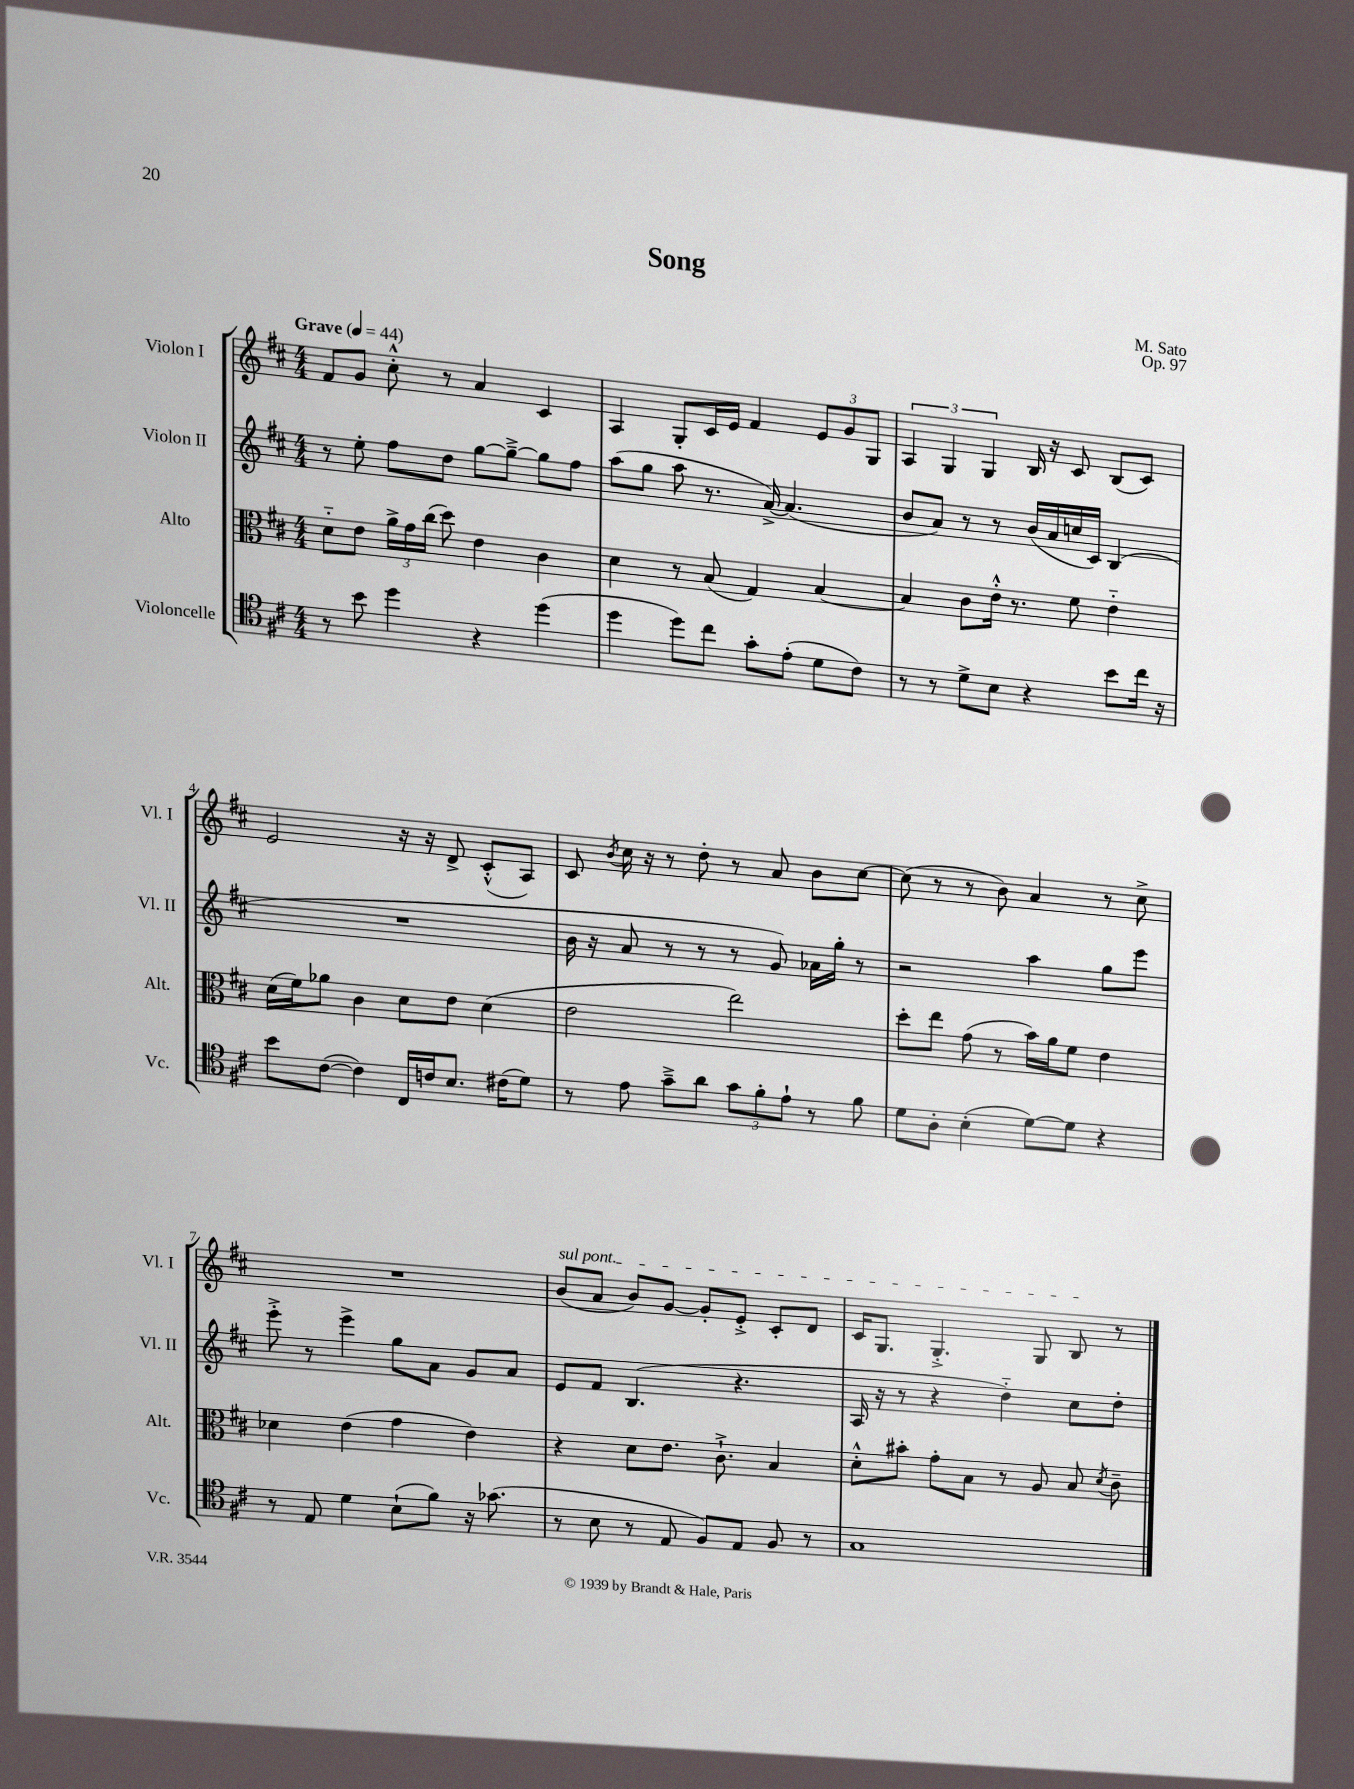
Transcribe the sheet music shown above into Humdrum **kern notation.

**kern	**kern	**kern	**kern
*part4	*part3	*part2	*part1
*staff4	*staff3	*staff2	*staff1
*I"Violoncelle	*I"Alto	*I"Violon II	*I"Violon I
*I'Vc.	*I'Alt.	*I'Vl. II	*I'Vl. I
*clefC4	*clefC3	*clefG2	*clefG2
*k[f#c#]	*k[f#c#]	*k[f#c#]	*k[f#c#]
*M4/4	*M4/4	*M4/4	*M4/4
*MM44	*MM44	*MM44	*MM44
=1	=1	=1	=1
!	!	!	!LO:TX:a:B:t=Grave
8r	8d\L	8r	8f#/L
8b\	8e\J	8ee'\	8g/J
4dd\	24a^\LL	8ff#\L	8cc#'^^\
.	24g\	.	.
.	(24cc#\JJ	.	.
.	8dd\)	8dd\J	8r
4r	4e\	[8gg\L	4a/
.	.	8gg~^\J_	.
(4dd\	4c#\	8gg\L]	4c#/
.	.	8ff#\J	.
=2	=2	=2	=2
4dd\	4d\	(8aa\L	4A/
.	.	8gg\J	.
8dd\L)	8r	8aa\	8G'/L
8cc#\J	(8B/	8.r	16c#/L
.	.	.	16e/JJ
8g'\L	4G/)	.	4f#/
.	.	[16a^/)	.
(8e'\J	.	(4.a/]	.
8d\L	[4B/	.	12e/L
.	.	.	12g/
8c#\J)	.	.	.
.	.	.	12G/J
=3	=3	=3	=3
8r	4B/]	8b/L	6A/
8r	.	8a/J)	.
.	.	.	6G/
8d^\L	8c#\L	8r	.
.	.	.	6G/
8B\J	16e'^^\Jk	8r	.
.	8.r	.	.
4r	.	(16b/LL	16B/
.	.	16a/	16r
.	8f#\	16ccn/	8c#/
.	.	16c#/JJ)	.
8b\L	4e\	(4B/	(8B/L
16cc#\Jk	.	.	8c#/J)
16r	.	.	.
!!LO:LB:g=z
=4	=4	=4	=4
8b\L	(16d\LL	1r	2e/
.	16f#\J)	.	.
([8c#\J	8a-X\J	.	.
4c#\])	4c#\	.	.
16C#/LL	8d\L	.	16r
16cn/J	.	.	16r
8.B/J	8e\J	.	8d^/
.	(4d\	.	(8c#'^^/L
(16c#X\KL	.	.	.
8d\J)	.	.	8A/J)
=5	=5	=5	=5
8r	2e\	16b\	8c#/
.	.	16r	.
.	.	.	8qb/
8e\	.	8a/	16cc#\
.	.	.	16r
8g~^\L	.	8r	8r
8a\J	.	8r	8dd'\
12g\L	2ee\)	8r	8r
12f#'\	.	.	.
.	.	8g/)	8a/
12e`\J	.	.	.
8r	.	16a-X\LL	8b\L
.	.	16gg'\JJ	.
8f#\	.	8r	[8cc#\J
=6	=6	=6	=6
8d\L	8dd'\L	2r	(8cc#\]
8A'\J	8ee\J	.	8r
(4B'\	(8g\	.	8r
.	8r	.	8b\)
[8d\L)	16b\LL)	4aa\	4a/
.	16a\J	.	.
8d\J]	8f#\J	.	.
4r	4e\	8gg\L	8r
.	.	8eee\J	8cc#^\
!!LO:LB:g=z
=7	=7	=7	=7
8r	4d-X\	8eee'^\	1r
8E/	.	8r	.
4d\	(4e\	4eee^\	.
(8B`\L	4g\	8gg\L	.
8f#\J)	.	8a\J	.
16r	4e\)	8g/L	.
(8.g-X\	.	.	.
.	.	8a/J	.
=8	=8	=8	=8
!	!	!	!LO:TX:a:i:t=sul pont.
8r	4r	8e/L	(8b/L
8B\	.	8f#/J	8a/J
8r	8d\L	(4.B/	8b/L)
8E/	8.e\J	.	[8g/J
8F#/L)	.	.	8g'/L]
.	8.c#`^\	.	.
8E/J	.	4.r	8e'^/J
8F#/	4B/	.	8c#'/L
8r	.	.	8d/J
=9	=9	=9	=9
1G	8d'^^\L	16A/	16c#/KL
.	.	16r	8.G/J
.	8b#X'\J	8r	.
.	8g'\L	4r	4.G'^/
.	8B\J	.	.
.	8r	4dd\)	.
.	8A/	.	8G/
.	8B/	8cc#\L	8B/
.	8qd/	.	.
.	8c#~\	8dd'\J	8r
==	==	==	==
*-	*-	*-	*-
